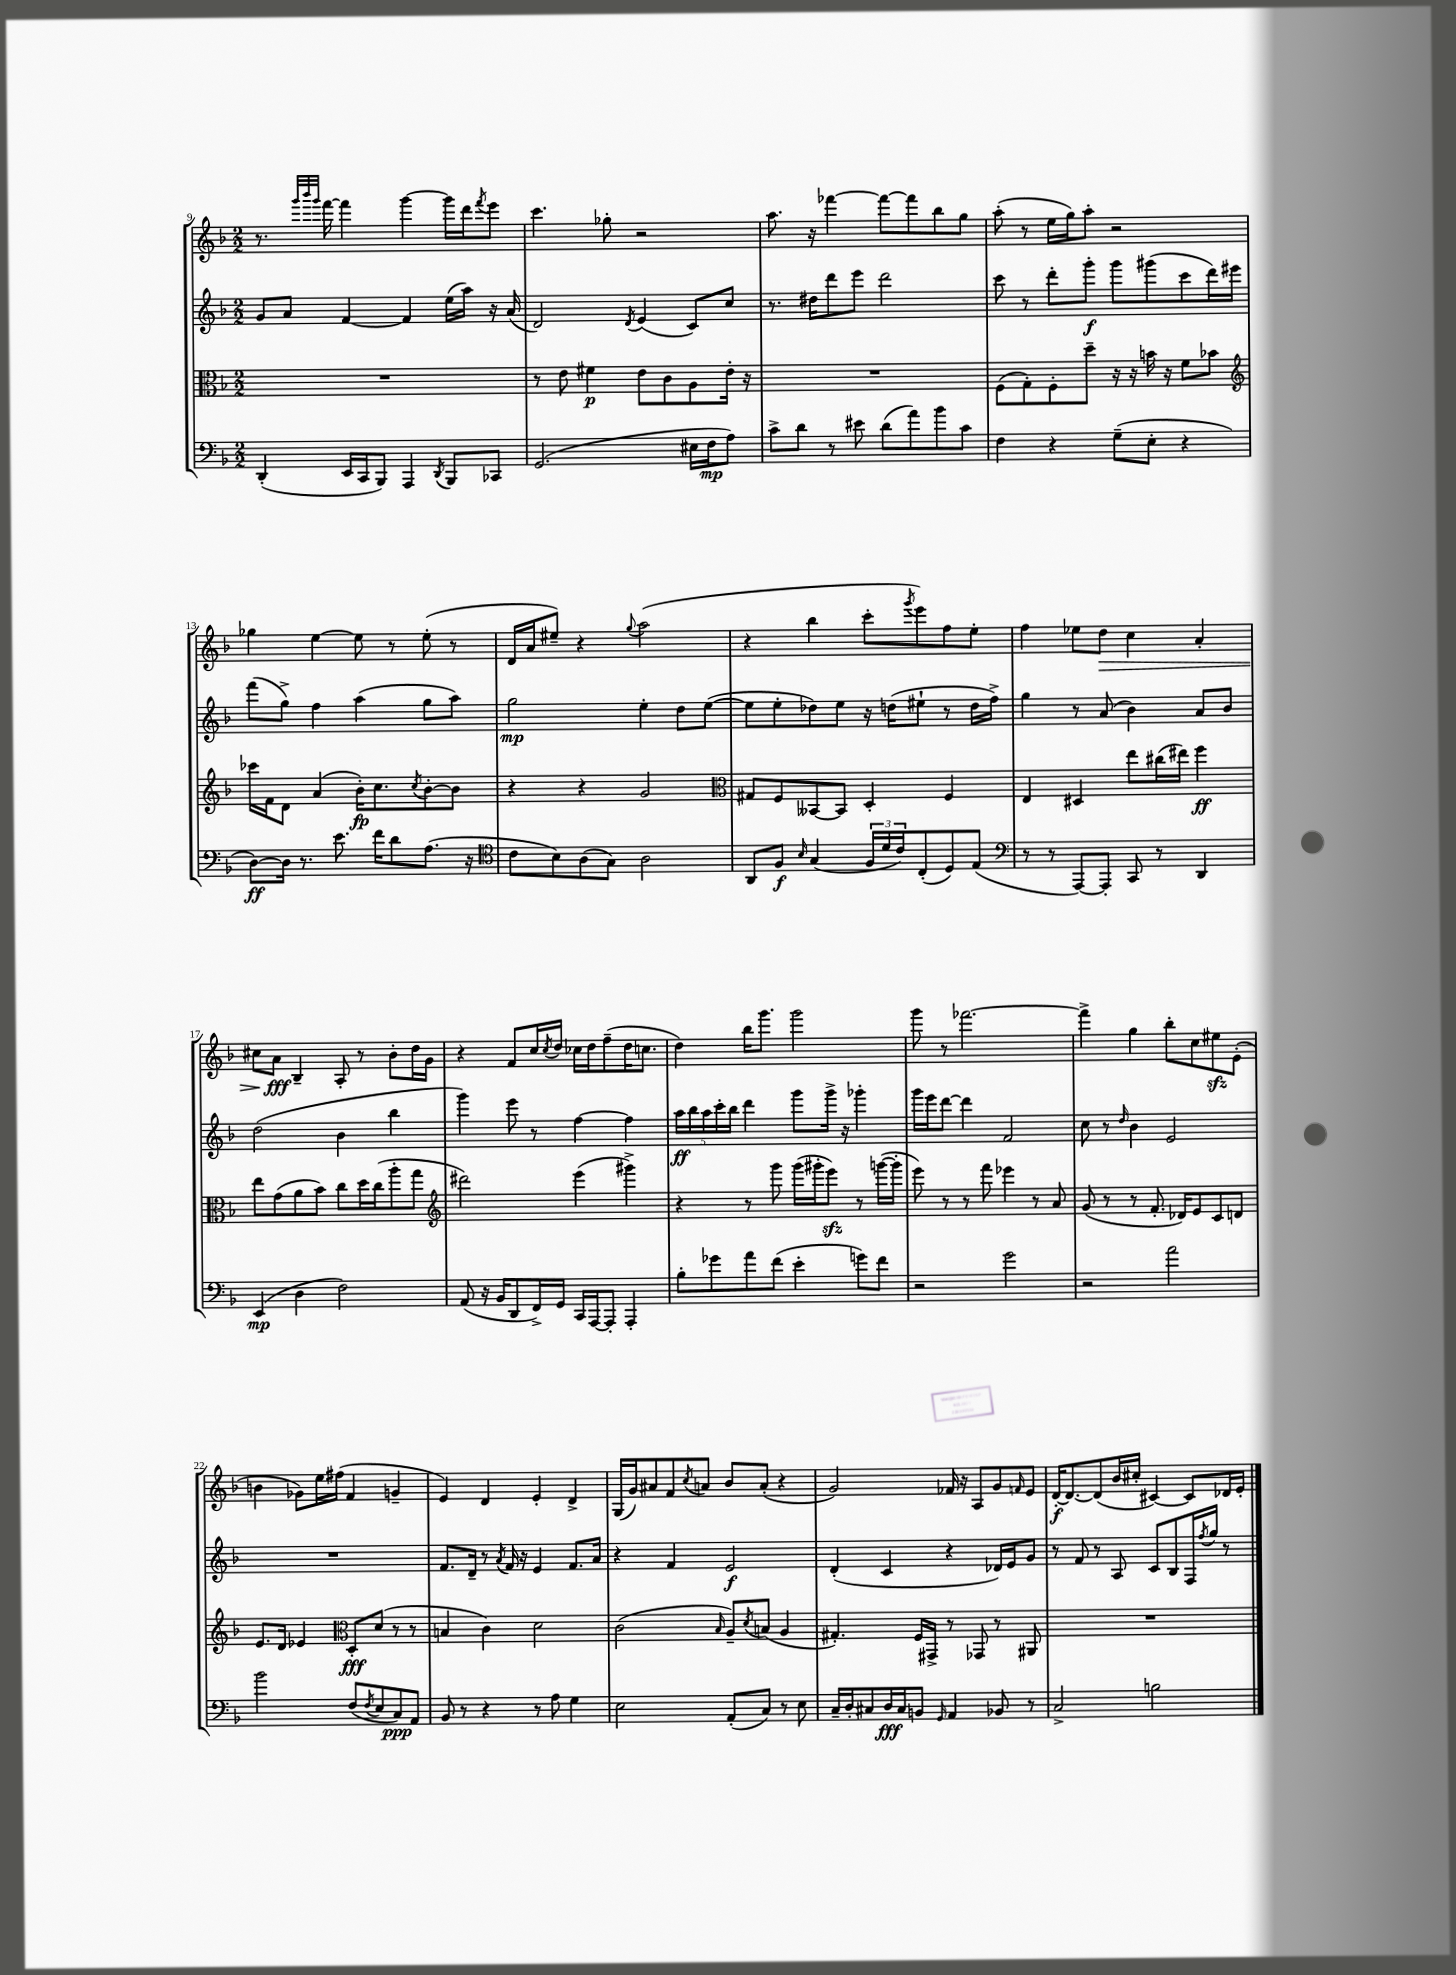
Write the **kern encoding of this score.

**kern	**dynam	**kern	**dynam	**kern	**dynam	**kern	**dynam
*part4	*part4	*part3	*part3	*part2	*part2	*part1	*part1
*staff4	*staff4	*staff3	*staff3	*staff2	*staff2	*staff1	*staff1
*clefF4	*	*clefC3	*	*clefG2	*	*clefG2	*
*k[b-]	*	*k[b-]	*	*k[b-]	*	*k[b-]	*
*M2/2	*	*M2/2	*	*M2/2	*	*M2/2	*
=9	=9	=9	=9	=9	=9	=9	=9
(4DD'/	.	1r	.	8g/L	.	8.r	.
.	.	.	.	8a/J	.	.	.
.	.	.	.	.	.	32qqggg/LLL	.
.	.	.	.	.	.	32qqbbb-/	.
.	.	.	.	.	.	32qqggg/JJJ	.
.	.	.	.	.	.	[16fff\	.
16EE/LL	.	.	.	[4f/	.	4fff\]	.
16CC/J	.	.	.	.	.	.	.
8BBB-/J)	.	.	.	.	.	.	.
4AAA/	.	.	.	4f/]	.	[4ggg\	.
8qDD/	.	.	.	.	.	.	.
8BBB-/L	.	.	.	(16ee\LL	.	16ggg\LL]	.
.	.	.	.	16aa\JJ)	.	16ddd\J	.
.	.	.	.	.	.	8qfff/	.
8CC-X/J	.	.	.	16r	.	8eee\J	.
.	.	.	.	(16a/	.	.	.
=10	=10	=10	=10	=10	=10	=10	=10
(2.GG/	.	8r	.	2d/)	.	4.ccc\	.
.	.	8e\	.	.	.	.	.
.	.	4f#X\	p	.	.	.	.
.	.	.	.	.	.	8gg-X'\	.
.	.	.	.	8qd/	.	.	.
.	.	8e\L	.	(4e/	.	2r	.
.	.	8c\	.	.	.	.	.
16E#X\LL	.	8A\	.	8c/L)	.	.	.
16F\J	mp	.	.	.	.	.	.
8A\J)	.	16e'\Jk	.	8cc/J	.	.	.
.	.	16r	.	.	.	.	.
=11	=11	=11	=11	=11	=11	=11	=11
8c^\L	.	1r	.	8.r	.	8.aa\	.
8d\J	.	.	.	.	.	.	.
.	.	.	.	16dd#X\KL	.	16r	.
8r	.	.	.	8ddd\	.	[4fff-X\	.
8e#X\	.	.	.	8eee\J	.	.	.
(8d\L	.	.	.	2ddd\	.	8fff-\L_	.
8a\)	.	.	.	.	.	8fff-\]	.
8b-\	.	.	.	.	.	8bb-\	.
8c\J	.	.	.	.	.	8gg\J	.
=12	=12	=12	=12	=12	=12	=12	=12
4F\	.	(8F\L	.	8ccc\	.	(8aa'\	.
.	.	8G'\)	.	8r	.	8r	.
4r	.	8F'\	.	8ddd'\L	.	16ee\LL	.
.	.	.	.	.	.	16gg\J)	.
.	.	8dd~\J	.	8ggg'\J	f	8aa'\J	.
(8G~\L	.	16r	.	8ggg\L	.	2r	.
.	.	16r	.	.	.	.	.
8E'\J	.	16bn\	.	(8ggg#X\	.	.	.
.	.	16r	.	.	.	.	.
4r	.	8f\L	.	8ccc\	.	.	.
.	.	8b-X\J	.	16ddd\L)	.	.	.
.	.	.	.	16eee#X\JJ	.	.	.
!!LO:LB:g=z
=13	=13	=13	=13	=13	=13	=13	=13
*	*	*clefG2	*	*	*	*	*
[8D\L)	ff	16ccc-X\LL	.	(8fff\L	.	4gg-X\	.
.	.	16f\J	.	.	.	.	.
16D\Jk]	.	8d\J	.	8gg^\J)	.	.	.
8.r	.	.	.	.	.	.	.
.	.	(4a/	.	4ff\	.	[4ee\	.
8.e\	.	.	.	.	.	.	.
.	.	16b-'\KL)	fp	(4aa\	.	8ee\]	.
16f\KL	.	8.cc\	.	.	.	.	.
8d\	.	.	.	.	.	8r	.
.	.	8qcc/	.	.	.	.	.
(8.A\J	.	[8b-'\	.	8gg\L	.	(8ee'\	.
.	.	8b-\J]	.	8aa\J)	.	8r	.
16r	.	.	.	.	.	.	.
=14	=14	=14	=14	=14	=14	=14	=14
*clefC4	*	*	*	*	*	*	*
8c\L	.	4r	.	2gg\	mp	16d/LL	.
.	.	.	.	.	.	16a/J	.
8B-\)	.	.	.	.	.	8ee#X~/J)	.
(8A\	.	4r	.	.	.	4r	.
8G\J)	.	.	.	.	.	.	.
.	.	.	.	.	.	8qqgg/	.
2A\	.	2g/	.	4ee'\	.	(2aa\	.
.	.	.	.	8dd\L	.	.	.
.	.	.	.	([8ee\J	.	.	.
=15	=15	=15	=15	=15	=15	=15	=15
*	*	*clefC3	*	*	*	*	*
8AA/L	.	8G#X/L	.	8ee\L]	.	4r	.
8F/J	f	8F/	.	8ee'\	.	.	.
16qqB-/	.	.	.	.	.	.	.
(4G/	.	[8BB--X/	.	8dd-X\)	.	4bb-\	.
.	.	8BB--/J]	.	8ee\J	.	.	.
24F/LL	.	4D'/	.	16r	.	8ccc'\L	.
24d/	.	.	.	.	.	.	.
.	.	.	.	(16ddn\KL	.	.	.
24c/J)	.	.	.	.	.	.	.
.	.	.	.	.	.	8qggg/	.
(8C'/	.	.	.	8ee#X`\J	.	8eee\)	.
8D/)	.	4F/	.	8r	.	8ff\	.
(8E/J	.	.	.	16dd\LL	.	8ee'\J	.
.	.	.	.	16ff^\JJ)	.	.	.
=16	=16	=16	=16	=16	=16	=16	=16
*clefF4	*	*	*	*	*	*	*
8r	.	4E/	.	4gg\	.	4ff\	.
8r	.	.	.	.	.	.	.
[8AAA/L)	.	4D#X/	.	8r	.	8ee-X\L	.
!	!	!	!	!	!	!	!LO:HP:b
8AAA'/J]	.	.	.	(8a/	.	8dd\J	>
8CC/	.	8ee\L	.	4b-\)	.	4cc\	.
8r	.	(16cc#X\L	.	.	.	.	.
.	.	16ee#X\JJ)	.	.	.	.	.
4DD/	.	4ff\	ff	8a/L	.	4a'/	.
.	.	.	.	8b-/J	.	.	.
!!LO:LB:g=z
=17	=17	=17	=17	=17	=17	=17	=17
(4EE/	mp	8ee\L	.	(2dd\	.	8cc#X\L	.
.	.	(8g\	.	.	.	8a\J	fff
4D\	.	8a\	.	.	.	4B-~/	]
.	.	8b-\J)	.	.	.	.	.
2F\)	.	8cc\L	.	4b-\	.	8A'/	.
.	.	16dd\L	.	.	.	8r	.
.	.	(16cc\J	.	.	.	.	.
.	.	8aa'\	.	4bb-\	.	8b-'\L	.
.	.	8gg\J	.	.	.	16dd\L	.
.	.	.	.	.	.	16g\JJ	.
=18	=18	=18	=18	=18	=18	=18	=18
*	*	*clefG2	*	*	*	*	*
(8AA/	.	2ddd#X\)	.	4ggg\)	.	4r	.
16r	.	.	.	.	.	.	.
16BB-/KL	.	.	.	.	.	.	.
8DD/	.	.	.	8eee\	.	8f/L	.
16FF^/L)	.	.	.	8r	.	16cc/L	.
.	.	.	.	.	.	8qcc/	.
16GG/JJ	.	.	.	.	.	16dd/JJ	.
16CC/LL	.	(4eee\	.	[4ff\	.	16cc-X\LL	.
[16AAA/J	.	.	.	.	.	16dd\J	.
8AAA'/J]	.	.	.	.	.	(8ff~\	.
4AAA'/	.	4ggg#X^\)	.	4ff\]	.	16dd\K	.
.	.	.	.	.	.	8.ccn\J	.
=19	=19	=19	=19	=19	=19	=19	=19
8B-'\L	.	4r	.	20aa\LL	ff	4dd\)	.
.	.	.	.	20bb-\	.	.	.
.	.	.	.	20aa\	.	.	.
8g-X\	.	.	.	.	.	.	.
.	.	.	.	20ccc'\	.	.	.
.	.	.	.	20bb-\JJ	.	.	.
8a\	.	8r	.	4ddd\	.	16bb-\KL	.
.	.	.	.	.	.	8.ggg\J	.
(8f\J	.	8ggg\	.	.	.	.	.
4e'\	.	(16ggg\LL	.	8ggg\L	.	2ggg\	.
.	.	16ggg#X'\J	.	.	.	.	.
.	.	8eeezz\J)	.	16ggg^\Jk	.	.	.
.	.	.	.	16r	.	.	.
8gn\L)	.	8r	.	4ggg-X'\	.	.	.
8f\J	.	([16gggn\LL	.	.	.	.	.
.	.	16ggg'\JJ]	.	.	.	.	.
=20	=20	=20	=20	=20	=20	=20	=20
2r	.	8eee\)	.	16ggg\LL	.	8ggg\	.
.	.	.	.	16eee\J	.	.	.
.	.	8r	.	[8ddd\J	.	8r	.
.	.	8r	.	4ddd\]	.	[2.fff-X\	.
.	.	8fff\	.	.	.	.	.
2g\	.	4eee-X\	.	2f/	.	.	.
.	.	8r	.	.	.	.	.
.	.	8a/	.	.	.	.	.
=21	=21	=21	=21	=21	=21	=21	=21
2r	.	(8g/	.	8cc\	.	4fff-^\]	.
.	.	8r	.	8r	.	.	.
.	.	.	.	16qqdd/	.	.	.
.	.	8r	.	4b-\	.	4gg\	.
.	.	8.f'/	.	.	.	.	.
2a\	.	.	.	2e/	.	8bb-'\L	.
.	.	16d-X/KL)	.	.	.	.	.
.	.	8e/	.	.	.	8cc\	.
.	.	8c/	.	.	.	8ee#Xzz\	.
.	.	8dn/J	.	.	.	(8e'\J	.
!!LO:LB:g=z
=22	=22	=22	=22	=22	=22	=22	=22
2b-\	.	8.e/L	.	1r	.	4bn\	.
.	.	16d/Jk	.	.	.	.	.
.	.	4e-X/	.	.	.	8g-X\L)	.
.	.	.	.	.	.	16ee\L	.
.	.	.	.	.	.	(16ff#X\JJ	.
*	*	*clefC3	*	*	*	*	*
(8F/L	.	8D'/L	fff	.	.	4f/	.
8qF/	.	.	.	.	.	.	.
8E/	.	(8d/J	.	.	.	.	.
8C/)	ppp	8r	.	.	.	4gn~/	.
8AA/J	.	8r	.	.	.	.	.
=23	=23	=23	=23	=23	=23	=23	=23
8BB-/	.	4Bn/	.	8.f/L	.	4e/)	.
8r	.	.	.	.	.	.	.
.	.	.	.	16d~/Jk	.	.	.
4r	.	4c\)	.	8r	.	4d/	.
.	.	.	.	8qa/	.	.	.
.	.	.	.	16f/	.	.	.
.	.	.	.	16r	.	.	.
8r	.	2d\	.	4e/	.	4e'/	.
8A\	.	.	.	.	.	.	.
4G\	.	.	.	8.f/L	.	4d^/	.
.	.	.	.	16a/Jk	.	.	.
=24	=24	=24	=24	=24	=24	=24	=24
2E\	.	(2c\	.	4r	.	(16G/LL	.
.	.	.	.	.	.	16g/J)	.
.	.	.	.	.	.	8a#X/	.
.	.	.	.	4f/	.	8f/	.
.	.	.	.	.	.	8qcc/	.
.	.	.	.	.	.	8an/J	.
.	.	16qqB-/	.	.	.	.	.
(8AA'/L	.	8A~/L)	.	2e/	f	8b-/L	.
.	.	8qd/	.	.	.	.	.
8C/J)	.	(8Bn/J	.	.	.	(8a'/J	.
8r	.	4A/	.	.	.	4r	.
8E\	.	.	.	.	.	.	.
=25	=25	=25	=25	=25	=25	=25	=25
16C~/LL	.	4.G#X'/)	.	(4d'/	.	2g/)	.
16D'/J	.	.	.	.	.	.	.
8C#X/	.	.	.	.	.	.	.
16D/L	fff	.	.	4c/	.	.	.
16C#/J	.	.	.	.	.	.	.
8BBn/J	.	16F/LL	.	.	.	.	.
.	.	16GG#X^/JJ	.	.	.	.	.
16qqGG/	.	.	.	.	.	.	.
4AA/	.	8r	.	4r	.	16f-X/	.
.	.	.	.	.	.	16r	.
.	.	8GG-X/	.	.	.	8A/L	.
8BB-X/	.	8r	.	16d-X/LL)	.	8g/	.
.	.	.	.	16e/J	.	.	.
.	.	.	.	.	.	16qqfn/	.
8r	.	8AA#X/	.	8g/J	.	8e/J	.
=26	=26	=26	=26	=26	=26	=26	=26
2C^/	.	1r	.	8r	.	[16d'/KL	f
.	.	.	.	.	.	8.d/_	.
.	.	.	.	8f/	.	.	.
.	.	.	.	8r	.	(8d/]	.
.	.	.	.	8A/	.	16b-/L	.
.	.	.	.	.	.	16cc#X'/JJ	.
2Bn\	.	.	.	8c/L	.	[4c#X/)	.
.	.	.	.	8B-/	.	.	.
.	.	.	.	16F/L	.	8c#/L]	.
.	.	.	.	8qff/	.	.	.
.	.	.	.	16gg/JJ	.	.	.
.	.	.	.	8r	.	16d-X/L	.
.	.	.	.	.	.	16e'/JJ	.
==	==	==	==	==	==	==	==
*-	*-	*-	*-	*-	*-	*-	*-
